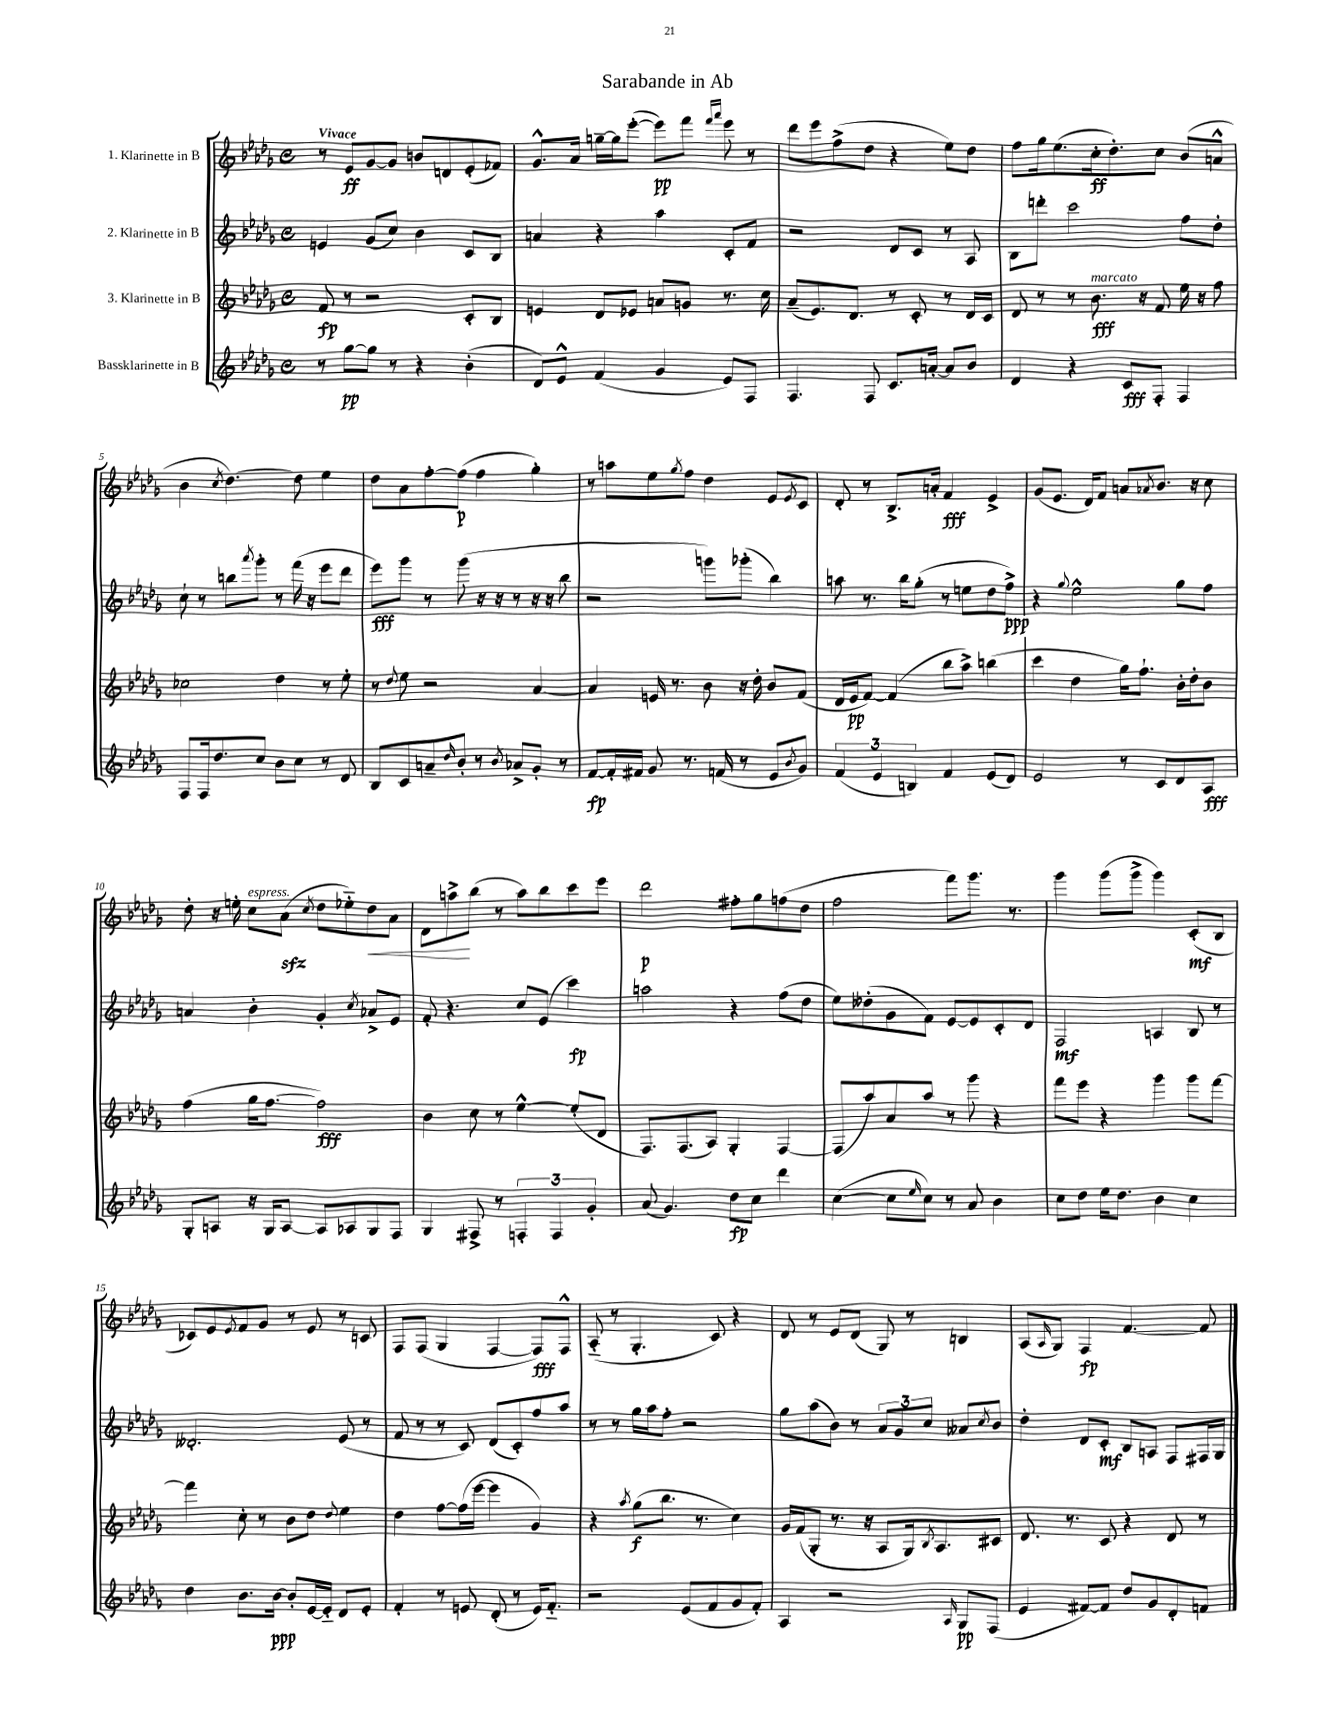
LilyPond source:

\header { title = "Sarabande in Ab" }
<<
\new StaffGroup <<
\new Staff = "s0" \with { instrumentName = "1. Klarinette in B" } {
    \clef treble \key des \major \defaultTimeSignature \time 4/4 \tempo "Vivace"
    r8 ees'8\ff ges'8~ ges'8 b'8 d'8 ees'8-.( fes'8) |
    ges'8.-^ aes'16 g''16~-- g''16 ees'''8~-.( ees'''8\pp) f'''8 \grace { f'''16 aes'''16 } ees'''8 r8 |
    des'''8 ees'''8 f''8->( des''8 r4 ees''8) des''8 |
    f''8 ges''16 ees''8.( c''16-.\ff des''8.-.) c''8 bes'8( a'8-^ |
    bes'4 \acciaccatura { c''8 } des''4.~) des''8 ees''4 |
    des''8 aes'8 f''8~-. f''8\p( f''4 ges''4-.) |
    r8 a''8 ees''8 \acciaccatura { ges''8 } f''8 des''4 ees'8 \acciaccatura { ees'8 } c'8 |
    des'8-. r8 bes8.-> a'16-. f'4\fff ees'4-> |
    ges'8( ees'8. des'16) f'8 a'8 \acciaccatura { aes'8 } bes'8. r16 c''8 |
    des''8-. r16 e''16-. c''8^\markup { \italic "espress." } aes'8\sfz( \acciaccatura { c''8 } des''8 ees''8-_) des''8\< aes'8 |
    des'8 a''8->\! bes''8( r8 a''8) bes''8 c'''8 ees'''8 |
    des'''2\p fis''8-. ges''8 f''8( des''8 |
    f''2 f'''8) ges'''8. r8. |
    ges'''4 ges'''8( ges'''8-> ges'''4) c'8-.\mf( bes8 |
    ces'8) ees'8 \acciaccatura { ees'8 } f'8 ges'8 r8 ees'8 r8 c'8 |
    f8 f8( ges4 f4~ f8\fff) f8-^ |
    aes8-_( r8 ges4.-. c'8) r4 |
    des'8 r8 ees'8 des'8( ges8) r8 b4 |
    aes8( \grace { aes16 } ges8) f4\fp f'4.~ f'8 \bar "|." |
}
\new Staff = "s1" \with { instrumentName = "2. Klarinette in B" } {
    \clef treble \key des \major \defaultTimeSignature \time 4/4
    e'4 ges'8( c''8) bes'4 c'8 bes8 |
    a'4 r4 aes''4 c'8-. f'8 |
    r2 des'8 c'8 r8 aes8 |
    bes8 d'''8-. c'''2 f''8 des''8-. |
    c''8-! r8 b''8 \acciaccatura { aes'''8 } ges'''8-. r8 f'''16( r16 ees'''8 des'''8 |
    ees'''8\fff) ges'''8 r8 ges'''8( r16 r16 r8 r16 r16 bes''8 |
    r2 g'''8) ges'''8-.( bes''4) |
    a''8 r8. bes''16 ges''8-.( r8 e''8 des''8 f''8->\ppp) |
    r4 \appoggiatura { ges''8 } ees''2-^ ges''8 f''8 |
    a'4 bes'4-. ges'4-. \acciaccatura { c''8 } aes'8-> ees'8 |
    f'8-. r4. c''8 ees'8( c'''4\fp) |
    a''2 r4 f''8( des''8 |
    ees''8) deses''8-.( ges'8 f'8) ees'8~ ees'8 c'8-. des'8 |
    f2\mf a4 bes8 r8 |
    deses'2.-. ees'8( r8 |
    f'8 r8 r8 c'8) des'8( c'8-.) f''8 aes''8 |
    r8 r8 ges''16 aes''16 f''8-. r2 |
    ges''8 aes''8( bes'8) r8 \tuplet 3/2 { aes'8 ges'8 c''8 } aeses'8 \acciaccatura { c''8 } bes'8 |
    des''4-. des'8 c'8-.\mf bes8 a8 f8 fis16 ges16 \bar "|." |
}
\new Staff = "s2" \with { instrumentName = "3. Klarinette in B" } {
    \clef treble \key des \major \defaultTimeSignature \time 4/4
    f'8\fp r8 r2 c'8-. bes8 |
    e'4 des'8 ees'8 a'8 g'8 r8. c''16 |
    aes'8--( ees'8.) des'8. r8 c'8-. r8 des'16 c'16 |
    des'8 r8 r8 bes'8.\fff^\markup { \italic "marcato" } r16 f'8 ees''16 r16 f''8 |
    ces''2 des''4 r8 ees''8-. |
    r8 \appoggiatura { des''8 } ees''8 r2 aes'4~ |
    aes'4 e'16 r8. bes'8 r16 des''16-. bes'8 f'8( |
    des'16 ees'16\pp f'8~) f'4( bes''8 aes''8->) b''4( |
    c'''4 des''4 ges''16) f''8.-! bes'16-. des''16-. bes'8 |
    f''4( ges''16 f''8.~ f''2\fff) |
    bes'4 c''8 r8 ees''4~-^ ees''8-.( des'8 |
    f8.) f8.( aes8) ges4-. f4~ |
    f8( aes''8) aes'8 aes''8 r8 ges'''8 r4 |
    f'''8 ees'''8 r4 ges'''4 ges'''8 f'''8~ |
    f'''4 c''8-. r8 bes'8 des''8 \appoggiatura { des''8 } ees''4 |
    des''4 f''8~ f''16( ees'''16~ ees'''4 ges'4) |
    r4 \acciaccatura { aes''8 } ges''8\f( bes''8. r8. c''4) |
    ges'16 f'16( ges8-. r8. r16 aes8 ges16) \acciaccatura { bes8 } aes8. cis'8 |
    des'8. r8. c'8 r4 des'8 r8 \bar "|." |
}
\new Staff = "s3" \with { instrumentName = "Bassklarinette in B" } {
    \clef treble \key des \major \defaultTimeSignature \time 4/4
    r8 ges''8~\pp ges''8 r8 r4 bes'4-.( |
    des'8) ees'8-^ f'4( ges'4 ees'8) f8 |
    f4. f8 c'8. a'16~-. a'8 bes'8 |
    des'4 r4 c'8\fff f8-. f4 |
    f8 f16 des''8. c''8 bes'8 c''8 r8 des'8 |
    bes8 c'8 a'8-- \grace { des''16 } bes'8-. r8 \acciaccatura { bes'8 } aes'8-> ges'8-. r8 |
    f'8~\fp f'16-. fis'16 ges'8 r8. f'16( r8 ees'8 \acciaccatura { bes'8 } ges'8) |
    \tuplet 3/2 { f'4( ees'4 b4) } f'4 ees'8( des'8) |
    ees'2 r8 c'8 des'8 aes8\fff |
    ges8-. a8 r16 ges16 a8~ a8 aes8 ges8 f8 |
    ges4 fis8-> r8 \tuplet 3/2 { f4-. f4 ges'4-. } |
    aes'8( ges'4.) des''8\fp c''8 des'''4 |
    c''4~( c''8 \grace { ees''16 } c''8) r8 aes'8 bes'4 |
    c''8 des''8 ees''16 des''8. bes'4 c''4 |
    des''4 bes'8. bes'16~\ppp bes'8-. ees'16~ ees'16-_ des'8 ees'8-. |
    f'4-. r8 e'8 des'8-.( r8 e'16) f'8.-_ |
    r2 ees'8( f'8 ges'8 f'8-.) |
    aes4 r2 \grace { aes16 } ges8\pp f8( |
    ees'4 fis'8~) fis'8 des''8 ges'8 des'8-. f'8 \bar "|." |
}
>>
>>
